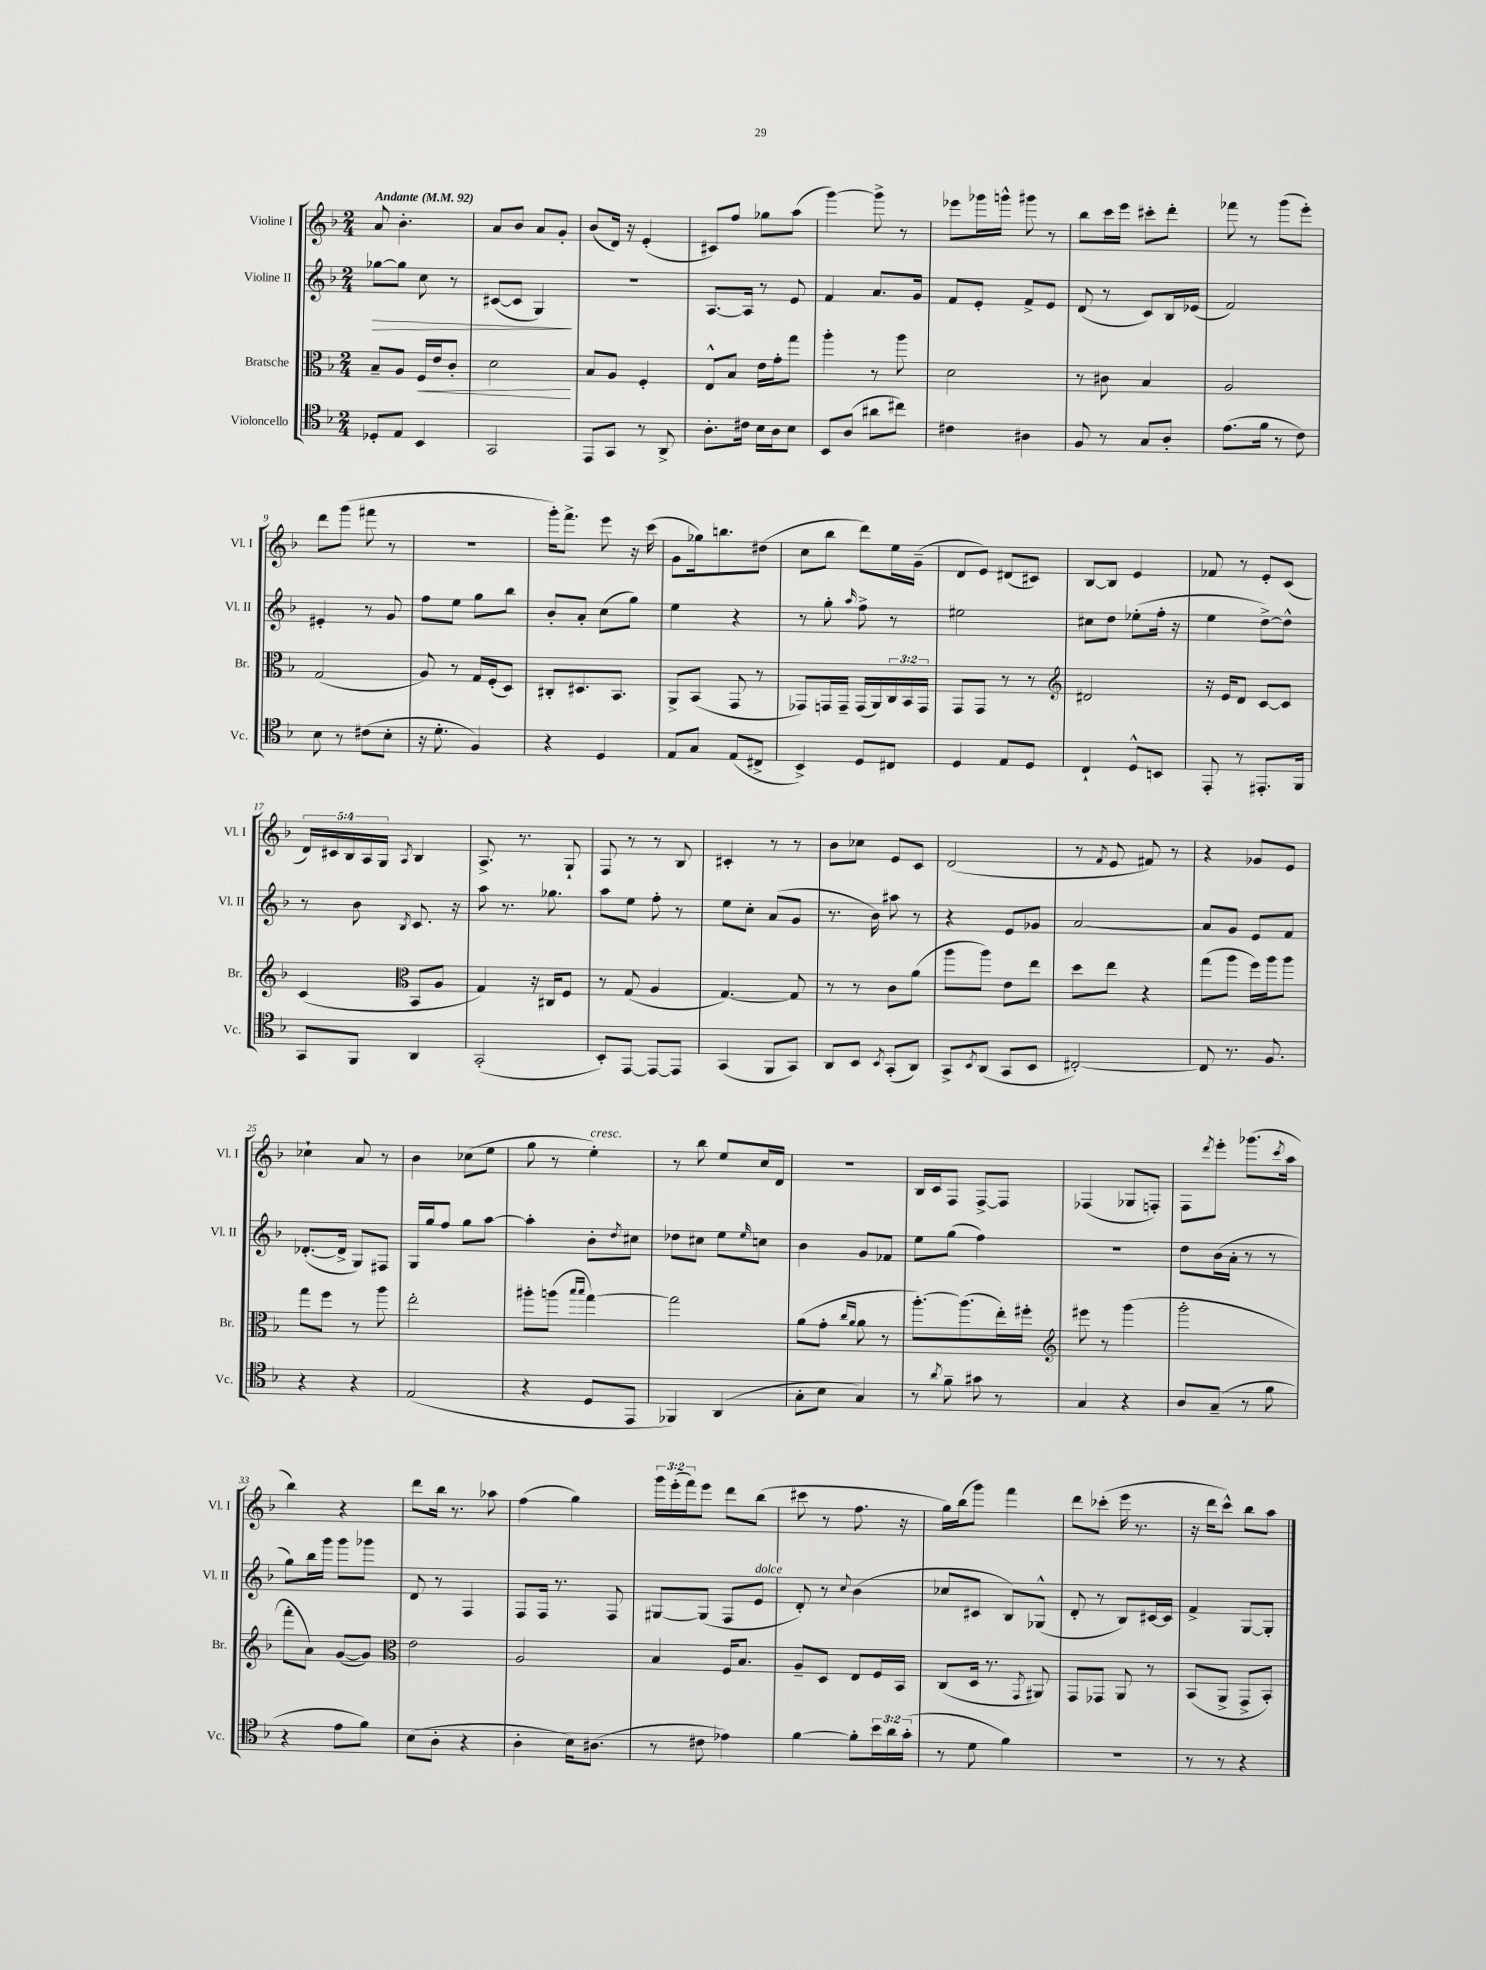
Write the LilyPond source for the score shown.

<<
\new StaffGroup <<
\new Staff = "s0" \with { instrumentName = "Violine I" shortInstrumentName = "Vl. I" } {
    \clef treble \key f \major \numericTimeSignature \time 2/4 \override Staff.TupletNumber.text = #tuplet-number::calc-fraction-text \tempo "Andante" 4 = 92
    a'8 bes'4.-. |
    a'8 bes'8 a'8 g'8-. |
    bes'8( d'16) r16 e'4-.( |
    cis'8) f''8 ges''8 a''8( |
    g'''4~) g'''8-> r8 |
    ees'''8 ges'''16 g'''16-^ gis'''8 r8 |
    bes''8 c'''16 e'''16 cis'''8-. d'''8-. |
    fes'''8 r8 g'''8( e'''8-.) |
    d'''8 g'''8( fis'''8 r8 |
    R2 |
    g'''16-.) f'''8.-> e'''8 r16 c'''16( |
    g'8 ges''16) b''8. dis''8( |
    c''8 bes''8 d'''8) e''16 g'16--( |
    d'8 e'8) dis'8( cis'8) |
    bes8~ bes8 e'4 |
    fes'8 r8 e'8-. c'8( |
    \tuplet 5/4 { d'16) cis'16 bes16 a16 g16 } \acciaccatura { a8 } bes4 |
    a8.-> r8. g8-! |
    f8 r8 r8 bes8 |
    cis'4-. r8 r8 |
    bes'8 ces''8 e'8 c'8 |
    d'2( |
    r8 \acciaccatura { f'8 } e'8 fis'8) r8 |
    r4 ges'8 e'8 |
    ces''4-! a'8 r8 |
    bes'4 ces''8( e''8 |
    g''8 r8 e''4-.^\markup { \italic "cresc." }) |
    r8 bes''8 e''8 c''16 d'16 |
    r2 |
    bes16 c'16 f8 f8~-> f8 |
    fes4( ges8 f8-.) |
    f8 \acciaccatura { d'''8 } e'''8-. ges'''8.( \acciaccatura { c'''8 } a''16 |
    bes''4) r4 |
    d'''8 bes''16 r8. aes''8 |
    f''4( g''4) |
    \tuplet 3/2 { g'''16 e'''16-.( f'''16) } e'''8 d'''8 bes''8( |
    cis'''8 r8 f''8. r16 |
    g''16) bes''16( g'''8) f'''4 |
    d'''8 ces'''8-.( e'''16 r8. |
    r16 d'''16 c'''8-^) bes''8 a''8 \bar "|." |
}
\new Staff = "s1" \with { instrumentName = "Violine II" shortInstrumentName = "Vl. II" } {
    \clef treble \key f \major \numericTimeSignature \time 2/4
    ges''8~\> ges''8 c''8 r8 |
    cis'8~( cis'8 g4\!) |
    R2 |
    a8.~ a16 r8 e'8 |
    f'4 a'8. g'16 |
    f'8 e'8-. f'8-> e'8 |
    d'8( r8 c'8) bes16 ees'16( |
    f'2) |
    eis'4-. r8 g'8 |
    f''8 e''8 g''8 bes''8 |
    bes'8-. a'8-. c''8( g''8) |
    e''4 r4 |
    r8 g''8-. \grace { a''16 } f''8-> r8 |
    eis''2 |
    cis''8 d''8 ees''8-.( f''16-. r16 |
    e''4 d''8~->) d''8-^ |
    r8 bes'8 \acciaccatura { bes8 } c'8. r16 |
    a''8 r8. ges''8. |
    a''8 e''8 f''8-. r8 |
    e''8 c''8-. a'8( g'8 |
    r8. bes'16) ais''8 r8 |
    r4 e'8 ges'8 |
    a'2~ |
    a'8 g'8 e'8 f'8 |
    des'8.~-.( des'16-> g8) fis8 |
    g16 g''16 f''8 g''8 a''8~ |
    a''4-. bes'8-. \acciaccatura { d''8 } cis''8 |
    des''8 cis''8 e''8 \grace { e''16 } c''8 |
    bes'4 g'8 fes'8 |
    e''8 g''8( f''4) |
    r2 |
    d''8 bes'16( a'16-. r8 r8 |
    g''8) bes''16 g'''16 g'''8 ges'''8 |
    d'8 r8 f4 |
    f8 f16 r8. f8 |
    gis8~ gis8( f8 e'8^\markup { \italic "dolce" } |
    d'8-.) r8 \appoggiatura { c''8 } bes'4( |
    ces''8 cis'8 bes8) ges8-^( |
    d'8-. r8 bes8) cis'16~ cis'16 |
    f'4-> g8~ g8-. \bar "|." |
}
\new Staff = "s2" \with { instrumentName = "Bratsche" shortInstrumentName = "Br." } {
    \clef alto \key f \major \numericTimeSignature \time 2/4 \override Staff.TupletNumber.text = #tuplet-number::calc-fraction-text
    bes8-- a8 f16\< e'16 c'8-. |
    d'2\! |
    bes8 a8 f4-. |
    e8-^ bes8 e'16 g'16-. g''8 |
    a''4-. r8 a''8 |
    d'2 |
    r8 cis'8 bes4 |
    a2 |
    g2( |
    a8) r8 g16 f16-.( d8) |
    cis8-. dis8. bes,8. |
    a,8-> bes,8( g,8 r8 |
    ges,8) g,16 g,16-- g,16( a,16) \tuplet 3/2 { c16 bes,16 g,16 } |
    g,8 g,8 r8 r8 |
    \clef treble dis'2 |
    r16 e'16 d'8 c'8~ c'8 |
    c'4( \clef alto bes,8 a8 |
    g4) r16 cis16 f8 |
    r8 g8( a4 |
    g4.~) g8 |
    r8 r8 c'8 a'8( |
    a''8 a''8) e'8 e''8 |
    d''8 e''8 r4 |
    g''8( a''8 f''16) a''16 a''8 |
    g''8 f''8 r8 a''8 |
    e''2-. |
    ais''8-. a''8( \grace { bes''16 bes''16 } g''4~) |
    g''2 |
    a'8( g'8-. \grace { c''16 a'16 } a'8 r8 |
    a''8.~-.) a''8.( e''16-.) fis''16-. |
    \clef treble eis'''8 r8 g'''4( |
    g'''2-. |
    f'''8-. a'8) g'8~( g'8) |
    \clef alto e'2 |
    a2 |
    bes4 f16 bes8. |
    a8-- d8 e8 f16 bes,16 |
    c8( d16 r8. \acciaccatura { g,8 } ais,8) |
    g,8 ges,8 a,8 r8 |
    bes,8( a,8-> g,8-> bes,8-.) \bar "|." |
}
\new Staff = "s3" \with { instrumentName = "Violoncello" shortInstrumentName = "Vc." } {
    \clef tenor \key f \major \numericTimeSignature \time 2/4 \override Staff.TupletNumber.text = #tuplet-number::calc-fraction-text
    des8-. e8 bes,4 |
    g,2 |
    e,8 g,8 r8 a,8-> |
    a8.-. cis'16 bes16 a16 bes8 |
    bes,8 a8( ais'8 cis''8) |
    cis'4 ais4 |
    f8 r8 g8 a8-. |
    e'8.( f'16 r8 c'8) |
    bes8 r8 cis'8( bes8-. |
    r16 d'8.-. f4) |
    r4 d4 |
    e8 g8 e8( cis8-> |
    bes,4->) d8 cis8 |
    d4 e8 d8 |
    c4-! d8-^ b,8 |
    e,8-. r8 eis,8.-. f,16 |
    g,8 f,8 a,4 |
    g,2-.( |
    bes,8-.) e,8~ e,8~ e,8 |
    g,4( f,8 g,8) |
    a,8 bes,8 \acciaccatura { bes,8 } g,8-.( a,8) |
    g,8-> \acciaccatura { bes,8 } a,8( g,8 bes,8 |
    cis2~-.) |
    cis8 r8. f8. |
    r4 r4 |
    e2( |
    r4 d8 e,8 |
    fes,4) a,4( |
    g8-. bes8 g4) |
    r8 \acciaccatura { a'8 } f'8-- gis'8 r8 |
    g4 r4 |
    a8 g8--( r8 f'8 |
    r4 e'8 f'8) |
    bes8( a8-. r4 |
    a4-. bes16) ais8.( |
    r8 cis'8 ees'4) |
    f'4~ f'8-. \tuplet 3/2 { bes'16 a'16 g'16-.( } |
    r8 d'8 f'4) |
    R2 |
    r8 r8 r4 \bar "|." |
}
>>
>>
